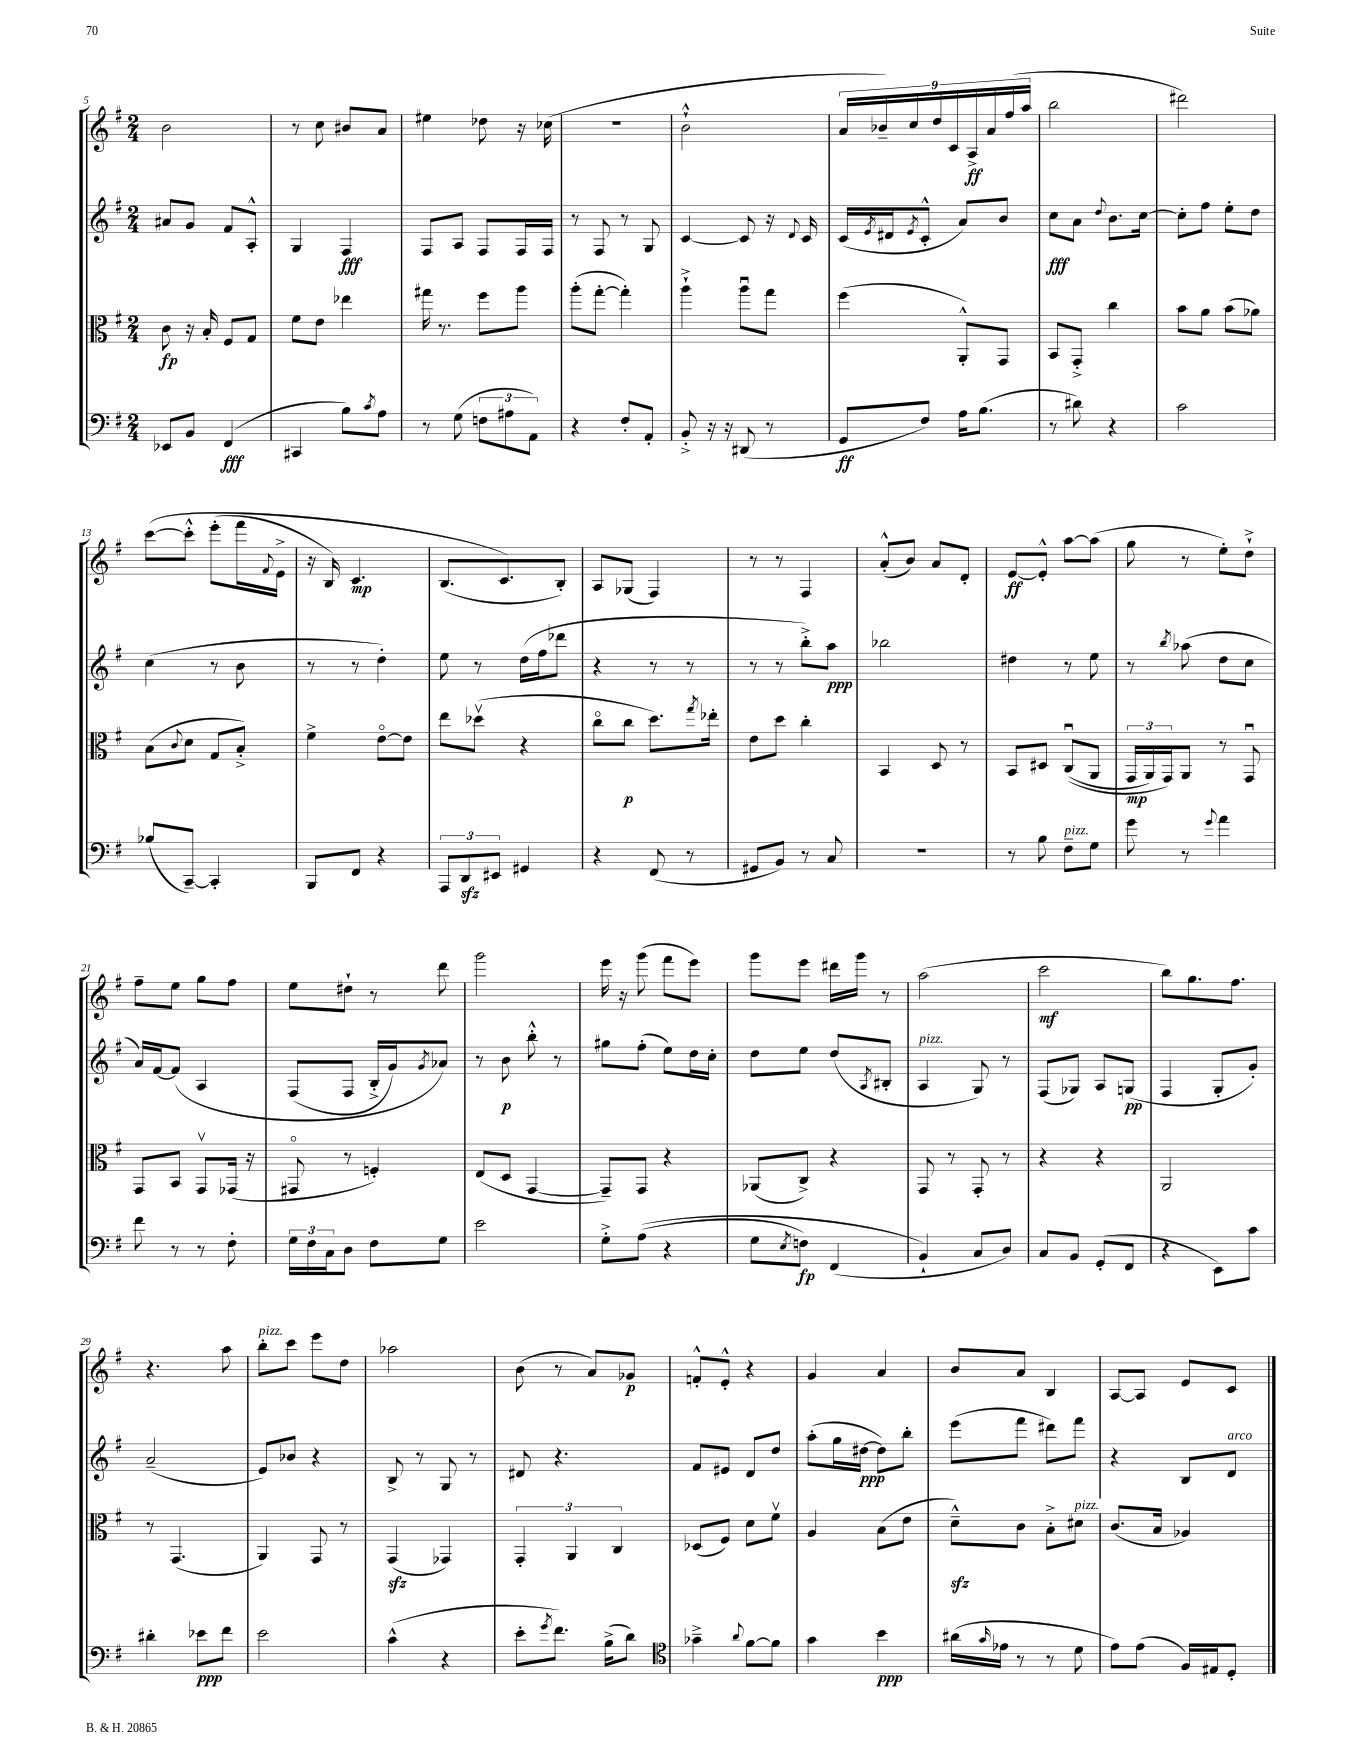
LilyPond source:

<<
\new StaffGroup <<
\new Staff = "s0" {
    \clef treble \key g \major \numericTimeSignature \time 2/4
    b'2 |
    r8 c''8 bis'8 a'8 |
    eis''4 des''8 r16 ces''16( |
    r2 |
    b'2-!-^ |
    \tuplet 9/8 { a'16 bes'16--) c''16 d''16 c'16 a16->\ff a'16 fis''16( a''16 } |
    b''2 |
    dis'''2) |
    c'''8~\( c'''8-.-^ e'''8-.( fis'''16 \appoggiatura { fis'8 } e'16-> |
    r16 b16) c'4.\mp |
    b8.( c'8.\) b8-.) |
    a8 ges8( fis4) |
    r8 r8 fis4 |
    a'8-.-^( b'8) a'8 d'8-. |
    e'8~\ff e'8-.-^ a''8~ a''8( |
    g''8 r8 e''8-.) d''8-!-> |
    fis''8-- e''8 g''8 fis''8 |
    e''8 dis''8-! r8 d'''8 |
    g'''2 |
    e'''16 r16 g'''8( fis'''8 e'''8) |
    g'''8 e'''8 dis'''16 g'''16 r8 |
    a''2( |
    c'''2\mf |
    b''8) g''8. fis''8. |
    r4. a''8 |
    b''8-.^\markup { \italic "pizz." } c'''8 e'''8 d''8 |
    aes''2 |
    b'8( r8 a'8) ges'8\p |
    f'8-.-^ e'8-.-^ r4 |
    g'4 a'4 |
    b'8 a'8 b4 |
    a8~ a8 e'8 c'8 \bar "|." |
}
\new Staff = "s1" {
    \clef treble \key g \major \numericTimeSignature \time 2/4
    ais'8 g'8 fis'8 a8-.-^ |
    g4 fis4\fff |
    fis8 a8 fis8 fis16 fis16 |
    r8 fis8 r8 g8 |
    c'4~ c'8 r16 \appoggiatura { d'8 } c'16 |
    c'16( \acciaccatura { e'8 } dis'16 \acciaccatura { e'8 } c'8-.-^ a'8) b'8 |
    c''8\fff a'8 \appoggiatura { d''8 } b'8. c''16~ |
    c''8-. fis''8 e''8-. d''8 |
    c''4( r8 b'8 |
    r8 r8 d''4-.) |
    e''8 r8 d''16( fis''16 des'''8 |
    r4 r8 r8 |
    r8 r8 b''8-.->) a''8\ppp |
    bes''2 |
    dis''4 r8 e''8 |
    r8 \acciaccatura { b''8 } aes''8( d''8 c''8 |
    a'16) fis'16~ fis'8\( a4 |
    fis8( fis8 b16-.-> g'16) \acciaccatura { g'8 } aes'8\) |
    r8 b'8\p b''8-.-^ r8 |
    gis''8 fis''8-.( e''8) d''16 c''16-. |
    d''8 e''8 d''8( \acciaccatura { a8 } bis8-. |
    a4^\markup { \italic "pizz." } g8) r8 |
    fis8( ges8) a8 g8\pp( |
    fis4 g8-. g'8-.) |
    a'2--( |
    e'8) bes'8 r4 |
    b8-> r8 g8 r8 |
    dis'8 r4. |
    fis'8 eis'8 d'8 d''8 |
    a''8-.( g''16 dis''16~\ppp dis''8) b''8-. |
    e'''8( fis'''8 dis'''8) fis'''8 |
    r4 b8 d'8^\markup { \italic "arco" } \bar "|." |
}
\new Staff = "s2" {
    \clef alto \key g \major \numericTimeSignature \time 2/4
    c'8\fp r16 b16-. fis8 g8 |
    fis'8 e'8 ees''4 |
    gis''16 r8. fis''8 a''8 |
    a''8-.( g''8~-. g''4-.) |
    a''4-!-> a''8\downbow g''8 |
    fis''4( a,8-.-^) g,8 |
    b,8 g,8-.-> c''4 |
    b'8 a'8 b'8( aes'8) |
    b8( \appoggiatura { c'8 } d'8 g8 b8-.->) |
    fis'4-> e'8~\flageolet e'8 |
    e''8 des''8\upbow( r4 |
    c''8\flageolet c''8\p d''8.) \acciaccatura { g''8 } ees''16-. |
    e'8 d''8 c''4-. |
    b,4 d8 r8 |
    b,8 dis8 c8\downbow(\( a,8 |
    \tuplet 3/2 { g,16\mp a,16) g,16\) } a,8 r8 g,8\downbow |
    g,8 b,8 g,8\upbow ges,16( r16 |
    gis,8\flageolet r8 f4-.) |
    e8( d8 g,4~ |
    g,8--) g,8 r4 |
    aes,8( c8->) r4 |
    g,8 r8 g,8-. r8 |
    r4 r4 |
    a,2 |
    r8 g,4.( |
    a,4) g,8 r8 |
    g,4\sfz( ges,4) |
    \tuplet 3/2 { g,4-. a,4 c4 } |
    des8( fis8) d'8 fis'8\upbow |
    a4 b8( e'8 |
    d'8---^\sfz) c'8 b8-.-> dis'8^\markup { \italic "pizz." } |
    c'8.( b16 aes4) \bar "|." |
}
\new Staff = "s3" {
    \clef bass \key g \major \numericTimeSignature \time 2/4
    ees,8 b,8 fis,4\fff( |
    cis,4 b8) \acciaccatura { c'8 } a8 |
    r8 g8( \tuplet 3/2 { f8 ais8 a,8) } |
    r4 fis8-. a,8-. |
    b,8-.-> r16 r16 dis,8( r8 |
    g,8\ff fis8) a16 b8.( |
    r8 dis'8) r4 |
    c'2 |
    bes8( c,8~--) c,4-. |
    b,,8 fis,8 r4 |
    \tuplet 3/2 { a,,8 d,8\sfz eis,8 } gis,4 |
    r4 fis,8( r8 |
    gis,8 b,8) r8 c8 |
    R2 |
    r8 b8 fis8--^\markup { \italic "pizz." } g8 |
    g'8 r8 \appoggiatura { g'8 } a'4 |
    fis'8 r8 r8 fis8-. |
    \tuplet 3/2 { g16 fis16 c16 } d8 fis8 g8 |
    e'2 |
    g8-.-> a8(\( r4 |
    g8 \acciaccatura { e8 } f8\fp) fis,4( |
    b,4-!\) c8 d8) |
    c8 b,8 g,8-.( fis,8 |
    r4 e,8) c'8 |
    dis'4-. ees'8\ppp fis'8 |
    e'2 |
    c'4-^( r4 |
    e'8-. \acciaccatura { g'8 } fis'8.) b16->( d'8) |
    \clef tenor ges'4---> \appoggiatura { a'8 } fis'8~ fis'8 |
    g'4 b'4\ppp |
    ais'16( \grace { g'16 } ees'16 r8 r8 d'8 |
    e'8) e'8( fis16) eis16 d8-. \bar "|." |
}
>>
>>
\layout { \context { \Score currentBarNumber = #5 } }
